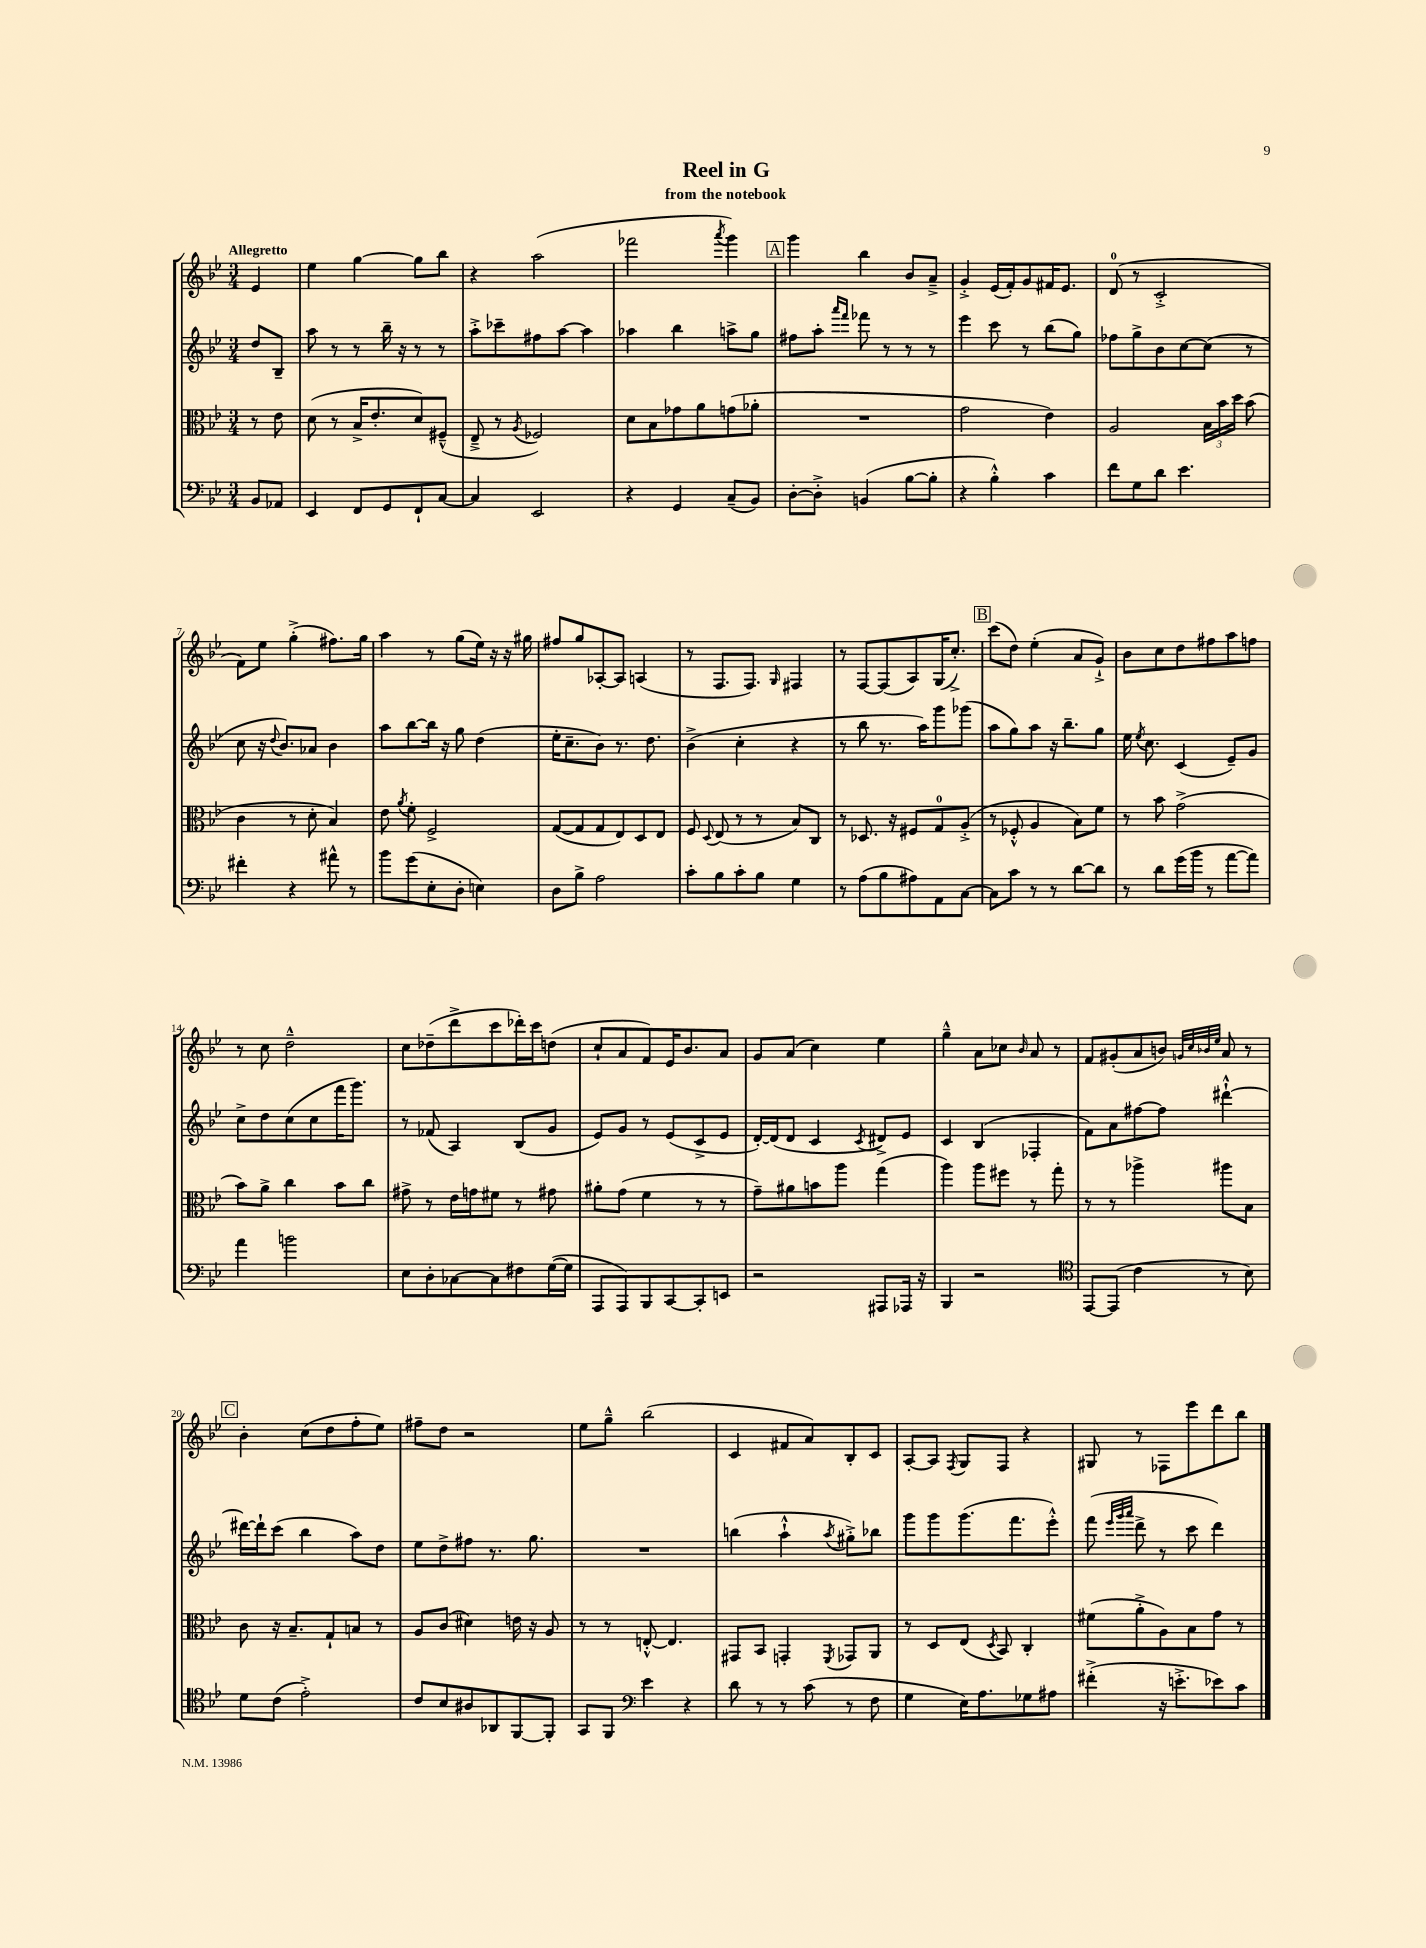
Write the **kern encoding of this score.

**kern	**kern	**kern	**kern
*part4	*part3	*part2	*part1
*staff4	*staff3	*staff2	*staff1
*clefF4	*clefC3	*clefG2	*clefG2
*k[b-e-]	*k[b-e-]	*k[b-e-]	*k[b-e-]
*M3/4	*M3/4	*M3/4	*M3/4
=	=	=	=
!	!	!	!LO:TX:a:B:t=Allegretto
8BB-/L	8r	8dd/L	4e-/
8AA-X/J	8e-\	8B-~/J	.
=1	=1	=1	=1
4EE-/	(8d\	8aa\	4ee-\
.	8r	8r	.
8FF/L	16B-^/KL	8r	[4gg\
.	8.e-'/	.	.
8GG/	.	16bb-~\	.
.	.	16r	.
8FF`/	8d/)	8r	8gg\L]
[8C/J	(8F#X~^^/J	8r	8bb-\J
=2	=2	=2	=2
4C/]	8E-~^/	8aa'^\L	4r
.	8r	8ccc-X~\	.
.	8qA/	.	.
2EE-/	2F-X/)	8ff#X\	(2aa\
.	.	[8aa\J	.
.	.	4aa\]	.
=3	=3	=3	=3
4r	8d\L	4aa-X\	2fff-X\
.	8B-\	.	.
4GG/	8g-X\	4bb-\	.
.	8a\	.	.
.	.	.	8qaaa/
(8C~/L	(8gn\	8aan^\L	4ggg\)
8BB-/J)	8a-X'\J	8gg\J	.
!!LO:REH:place=s1:t=A
=4	=4	=4	=4
[8D'\L	2.r	8ff#X\L	4ggg\
8D'^\J]	.	8aa'\J	.
.	.	16qqaaa/LL	.
.	.	16qqfff/JJ	.
(4BBn/	.	8fff-X\	4bb-\
.	.	8r	.
[8B-\L	.	8r	8b-/L
8B-'\J]	.	8r	8a~^/J
=5	=5	=5	=5
4r	2g\	4eee-\	4g'^/
4B-'^^\)	.	8ccc\	(16e-/LL
.	.	.	16f'/J)
.	.	8r	8g/
4c\	4e-\)	(8bb-\L	16f#X/K
.	.	.	8.e-/J
.	.	8gg\J)	.
=6	=6	=6	=6
8f\L	2A/	8ff-X\L	(8d/
8G\	.	8gg^\	8r
8d\J	.	8b-\	2c'^/
4.e-\	.	[8cc\	.
.	24B-\LL	(8cc\J]	.
.	24b-\	.	.
.	24dd\JJ	.	.
.	(8b-\	8r	.
!!LO:LB:g=z
=7	=7	=7	=7
4f#X'\	4c\	8cc\	8f\L)
.	.	16r	8ee-\J
.	.	8qqdd/	.
.	.	8.b-/L)	.
4r	8r	.	(4gg'^\
.	8d'\	8a-X/J	.
8a#X^^\	4B-/)	4b-\	8.ff#X\L)
8r	.	.	.
.	.	.	16gg\Jk
=8	=8	=8	=8
8b-\L	8e-\	8aa\L	4aa\
.	8qa/	.	.
(8g\	8f'\	[8bb-\	.
8E-'\	2F^/	16bb-\Jk]	8r
.	.	16r	.
8D'\J	.	8gg\	(8gg\L
4En\)	.	(4dd\	16ee-\Jk)
.	.	.	16r
.	.	.	16r
.	.	.	16gg#X\
=9	=9	=9	=9
8D\L	([8G/L	16ee-'\KL	8ff#X/L
.	.	8.cc~\	.
8B-^\J	8G/]	.	8gg/
2A\	8G/	8b-\J)	[8A-X'/
.	8E-/)	8.r	8A-/J]
.	8D/	.	(4An/
.	.	8.dd\	.
.	8E-/J	.	.
=10	=10	=10	=10
8c'\L	8F/	(4b-^\	8r
.	8qqD/	.	.
8B-\	(8E-/	.	8.F/L
8c'\	8r	4cc'\	.
.	.	.	8.F/J)
8B-\J	8r	.	.
.	.	.	16qqG/
4G\	8B-/L)	4r	4F#X/
.	8C/J	.	.
=11	=11	=11	=11
8r	8r	8r	8r
(8A\L	8.D-X/	8bb-\	[8F/L
8B-\	.	8.r	(8F/]
.	16r	.	.
8A#X\)	8F#X/L	.	8A/)
.	.	16aa\KL)	.
8AA\	8G/	8ggg\	(16G/K
.	.	.	8.cc'^/J)
[8C\J	(8A'^/J	(8ggg-X\J	.
!!LO:REH:place=s1:t=B
=12	=12	=12	=12
8C\L]	8r	8aa\L	(8ccc\L
8c\J	8F-X'^^/	8gg\)	8dd\J)
8r	4A/	8aa\J	(4ee-'\
8r	.	16r	.
.	.	8.bb-~\L	.
[8d\L	8B-\L)	.	8a/L
8d\J]	8f\J	8gg\J	8g`^/J)
=13	=13	=13	=13
8r	8r	16ee-\	8b-\L
.	.	8qee-/	.
.	.	8.cc\	.
8d\L	8b-\	.	8cc\
(16g\L	(2g^\	(4c/	8dd\
16b-\JJ	.	.	.
8r	.	.	8ff#X\
[8a\L	.	8e-~/L)	8aa\
8a\J])	.	8g/J	8ffn\J
!!LO:LB:g=z
=14	=14	=14	=14
4a\	8b-\L)	8cc^\L	8r
.	8a^\J	8dd\	8cc\
2bn\	4cc\	(8cc\	2dd~^^\
.	.	8cc\	.
.	8b-\L	16fff\K	.
.	.	8.ggg\J)	.
.	8cc\J	.	.
=15	=15	=15	=15
8E-\L	8g#X^\	8r	8cc\L
8D'\	8r	(8f-X/	(8dd-X~\
[8C-X\	16e-\LL	4A/)	8ddd^\
.	16gn\J	.	.
8C-\]	8f#X\J	.	8ccc\
8F#X\	8r	(8B-/L	16ddd-X'\L)
.	.	.	16ccc\J
([16G\L	8g#X\	8g/J	(8ddn\J
16G\JJ]	.	.	.
=16	=16	=16	=16
8AAA/L	8a#X'\L	8e-/L)	8cc`/L
8AAA/)	(8g\J	8g/J	8a/
8BBB-/	4f\	8r	8f/)
[8CC/	.	(8e-/L	16e-/K
.	.	.	8.b-/
8CC'/]	8r	8c^/	.
8EEn/J	8r	8e-/J	8a/J
=17	=17	=17	=17
2r	8g~\L)	[16d'/LL)	8g/L
.	.	(16d/J]	.
.	8a#X\	8d/J	(8a/J
.	8bn\	4c/	4cc\)
.	8aa\J	.	.
.	.	8qc/	.
8AAA#X/L	(4gg\	8d#X^/L)	4ee-\
16AAA-X/Jk	.	8e-/J	.
16r	.	.	.
=18	=18	=18	=18
4BBB-/	4aa\)	4c/	4gg~^^\
2r	8aa\L	(4B-/	8a\L
.	8ff#X\J	.	8cc-X\J
.	.	.	16qqb-/
.	8r	4F-X'/	8a/
.	8gg'\	.	8r
=19	=19	=19	=19
*clefC4	*	*	*
[8EE-/L	8r	8f\L)	8f/L
(8EE-/J]	8r	8a\	(8g#X'/
4c\	4aa-X^\	[8ff#X\	8a/
.	.	8ff#\J]	8bn/J)
.	.	.	32qqgn/LLL
.	.	.	32qqcc/
.	.	.	32qqb-X/
.	.	.	32qqee-/JJJ
8r	8aa#X\L	[4ddd#X`^^\	8a/
8B-\)	8B-\J	.	8r
!!LO:LB:g=z
!!LO:REH:place=s1:t=C
=20	=20	=20	=20
8d\L	8c\	16ddd#X\LL_	4b-'\
.	.	16ddd#`\J]	.
(8c\J	16r	(8ccc\J	.
.	8.B-~/L	.	.
2e-'^\)	.	4bb-\	(8cc\L
.	8G`/	.	8dd\
.	8Bn/J	8aa\L)	8ff'\
.	8r	8dd\J	8ee-\J)
=21	=21	=21	=21
8c/L	8A/L	8ee-\L	8ff#X~\L
8B-/	(8c/J	8dd^\	8dd\J
8A#X/	4d#X\)	8ff#X\J	2r
8AA-X/	.	8.r	.
[8FF/	16en\	.	.
.	16r	8.gg\	.
8FF'/J]	8A/	.	.
=22	=22	=22	=22
8GG/L	8r	2.r	8ee-\L
8FF/J	8r	.	8gg~^^\J
*clefF4	*	*	*
4e-\	[8En'^^/	.	(2bb-\
.	4.E/]	.	.
4r	.	.	.
=23	=23	=23	=23
8d\	8GG#X/L	(4bbn\	4c/
8r	8BB-/J	.	.
8r	4GGn'/	4aa`^^\	8f#X/L
(8c\	.	.	8a/)
.	8qFF/	8qaa/	.
8r	8GG-X/L	8gg#X'^\L)	8B-'/
8F\	8AA/J	8bb-X\J	8c/J
=24	=24	=24	=24
4G\	8r	8ggg\L	[8A'/L
.	8D/L	8ggg\	8A/J]
.	.	.	8qF/
16E-\KL)	(8E-/J	(8.ggg\	8G/L
8.A\	.	.	.
.	8qD/	.	.
.	8BB-/)	.	8F/J
.	.	8.fff\	.
8G-X\	4C'/	.	4r
8A#X\J	.	8eee-'^^\J)	.
=25	=25	=25	=25
(4f#X'^\	(8f#X\L	(8fff\	8G#X/
.	.	32qqeee-/LLL	.
.	.	32qqggg/	.
.	.	32qqaaa/JJJ	.
.	8a'^\	8ddd^\	8r
16r	8A\)	8r	8F-X\L
8.en'^\L	.	.	.
.	8B-\	8ccc\	8eee-\
8e-X\)	8g\J	4ddd\)	8ddd\
8c\J	8r	.	8bb-\J
==	==	==	==
*-	*-	*-	*-
